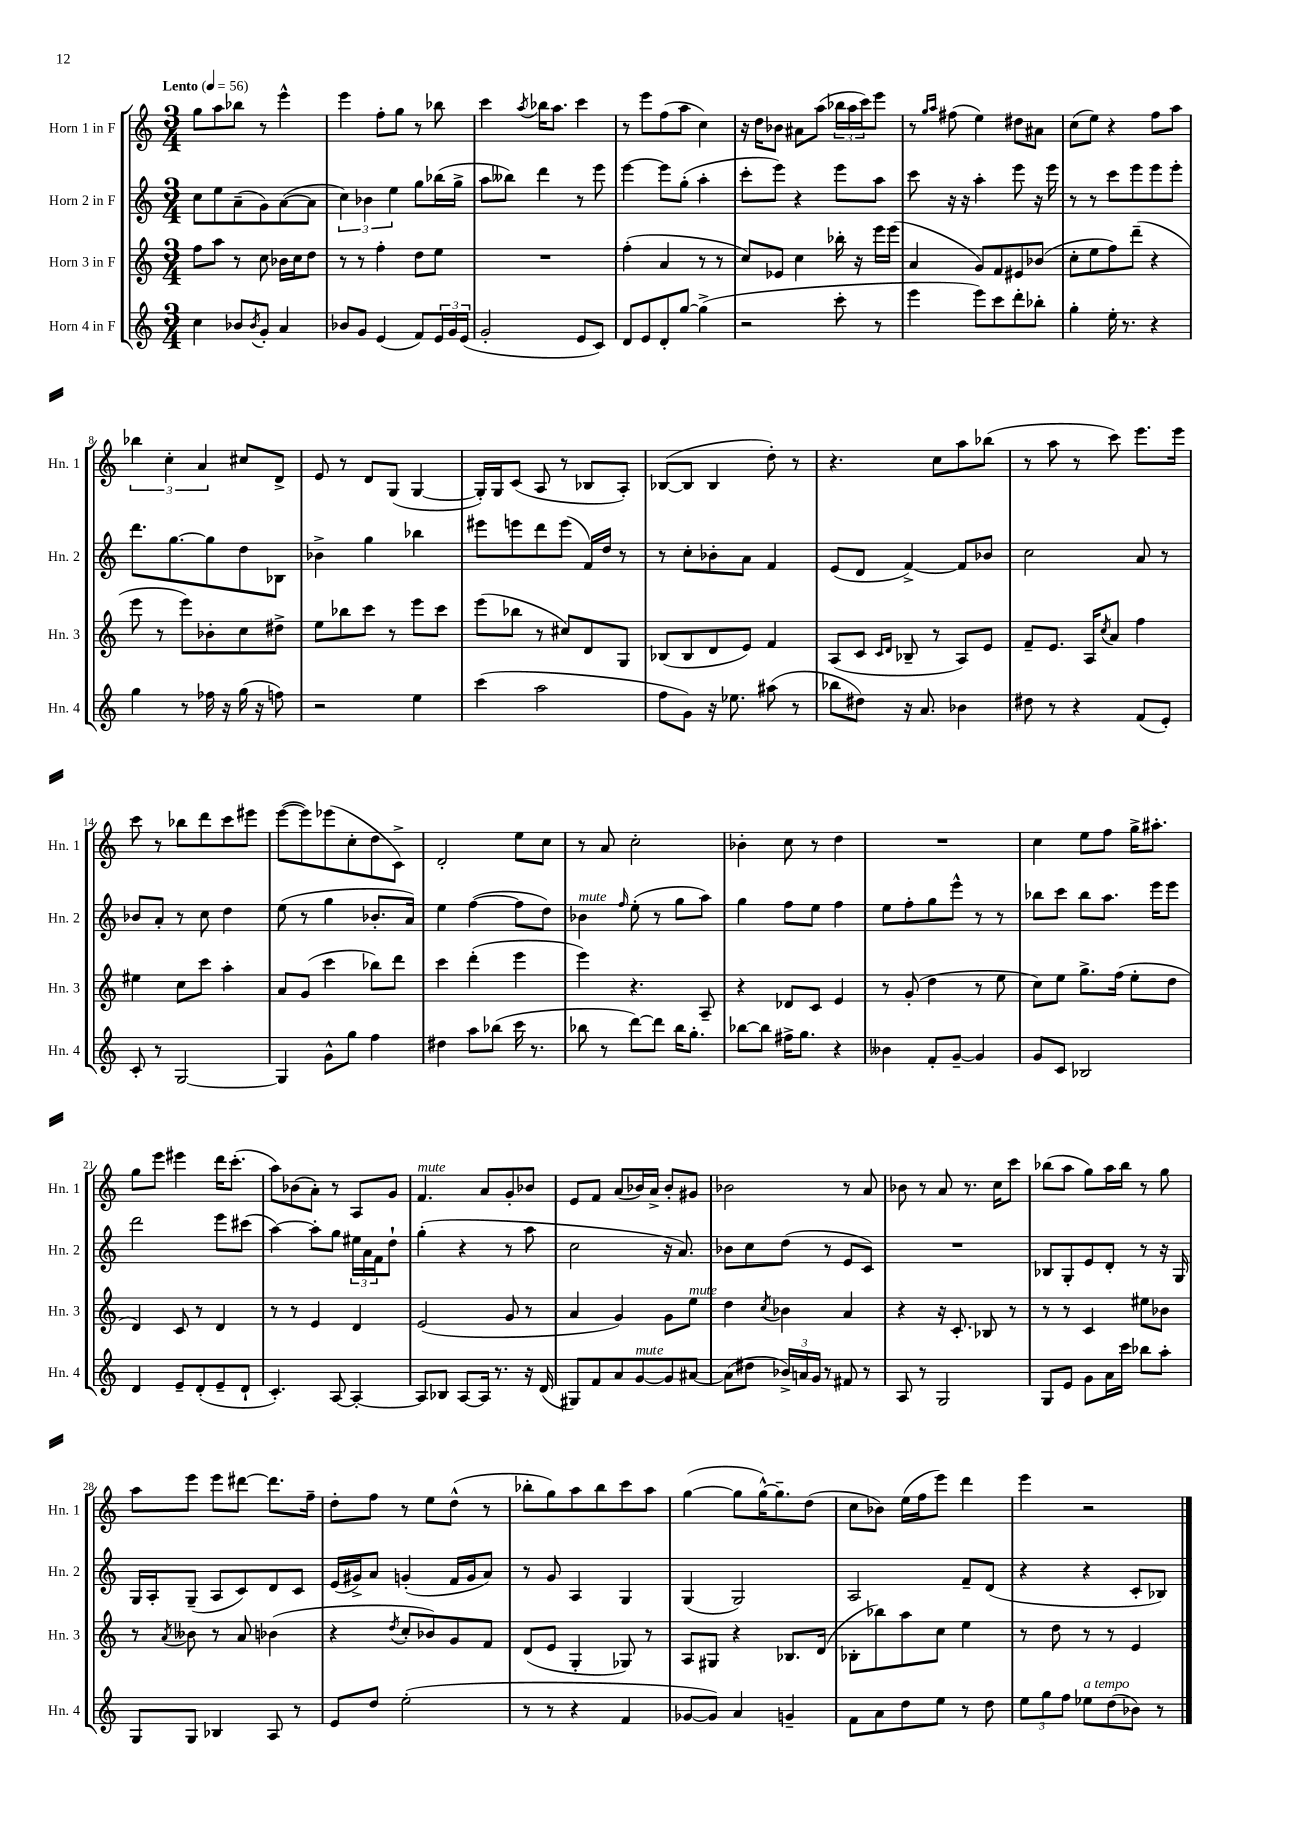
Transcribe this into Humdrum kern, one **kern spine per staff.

**kern	**kern	**kern	**kern
*staff4	*staff3	*staff2	*staff1
*clefG2	*clefG2	*clefG2	*clefG2
*k[]	*k[]	*k[]	*k[]
*M3/4	*M3/4	*M3/4	*M3/4
*MM56	*MM56	*MM56	*MM56
4cc	8ff	8cc	8gg
.	8aa	8ee	8aa
8b-	8r	(8a~	8bb-
8qb-	.	.	.
8g'	8cc	8g)	8r
4a	16b-	([8a	4eee^^
.	16cc	.	.
.	8dd	8a]	.
=	=	=	=
8b-	8r	6cc)	4eee
8g	8r	.	.
.	.	6b-	.
(4e	4ff'	.	8ff'
.	.	6ee	.
.	.	.	8gg
8f)	8dd	8gg	8r
24e	8ee	(16bb-	8bb-
24g	.	.	.
.	.	16gg^	.
(24e	.	.	.
=	=	=	=
2g'	2.r	8aa	4ccc
.	.	8bb--)	.
.	.	.	8qaa
.	.	4ddd	16bb-
.	.	.	8.aa
8e	.	8r	4ccc
8c)	.	8eee	.
=	=	=	=
8d	(4ff'	[4eee	8r
8e	.	.	8eee
8d'	4a	8eee]	(8ff
[8gg	.	(8gg'	8aa
(4gg^]	8r	4aa'	4cc)
.	8r	.	.
=	=	=	=
2r	8cc)	8ccc'	16r
.	.	.	16dd
.	8e-	8eee)	8b-
.	4cc	4r	8a#
.	.	.	(8aa
8ccc'	16bb-'	8eee	24bb-
.	.	.	24aa
.	16r	.	.
.	.	.	24ccc)
8r	16eee	8aa	8eee
.	(16eee	.	.
=	=	=	=
4eee	4a	8ccc	8r
.	.	.	16qqgg
.	.	.	16qqaa
.	.	16r	(8ff#
.	.	16r	.
8eee)	8g)	4aa'	4ee)
8ccc	8f	.	.
8ddd'	8e#	8eee	8dd#
8bb-'	(8b-	16r	8a#
.	.	16eee	.
=	=	=	=
4gg'	8cc'	8r	(8cc
.	8ee	8r	8ee)
16ee'	8ff)	8ccc	4r
8.r	.	.	.
.	(8ddd~	8eee	.
4r	4r	8eee	8ff
.	.	8eee'	8aa
=	=	=	=
4gg	8eee	8.ddd	6bb-
.	8r	.	.
.	.	.	6cc'
.	.	[8.gg	.
8r	8eee)	.	.
.	.	.	6a
16ff-	8b-'	8gg]	.
16r	.	.	.
(16gg	8cc	8dd	8cc#
16r	.	.	.
8ff)	8dd#^	8B-	8d^
=	=	=	=
2r	8ee	4b-^	8e
.	8bb-	.	8r
.	8ccc	4gg	8d
.	8r	.	(8G
4ee	8eee	4bb-	[4G
.	8ccc	.	.
=	=	=	=
(4ccc	(8eee	8eee#	16G'])
.	.	.	16G
.	8bb-	8eee	(8c
2aa	8r	8ddd	8A
.	8cc#)	(8eee	8r
.	8d	16f)	8B-
.	.	16dd	.
.	8G	8r	8A')
=	=	=	=
8ff	(8B-	8r	([8B-
8g)	8B-	8cc'	8B-]
16r	8d	8b-'	4B-
8.ee-	.	.	.
.	8e)	8a	.
(8aa#	4f	4f	8dd')
8r	.	.	8r
=	=	=	=
8bb-	(8A	(8e	4.r
8dd#)	8c	8d	.
.	16qqc	.	.
.	16qqd	.	.
16r	8B-~	[4f^)	.
8.a	.	.	.
.	8r	.	8cc
4b-	8A)	8f]	8aa
.	8e	8b-	(8bb-
=	=	=	=
8dd#	8f~	2cc	8r
8r	8.e	.	8aa
4r	.	.	8r
.	16A	.	.
.	8qcc	.	.
.	8a	.	8ccc)
(8f	4ff	8a	8.eee
8e')	.	8r	.
.	.	.	16eee
=	=	=	=
8c'	4ee#	8b-	8ccc
8r	.	8a'	8r
[2G	8cc	8r	8bb-
.	8ccc	8cc	8ddd
.	4aa'	4dd	8ccc
.	.	.	8eee#
=	=	=	=
4G]	8a	(8ee	([8eee
.	(8g	8r	8eee])
8g^^	4ccc	4gg	(8eee-
8gg	.	.	8cc'
4ff	8bb-)	8.b-'	8dd
.	8ddd	.	8c^)
.	.	16a)	.
=	=	=	=
4dd#	4ccc	4ee	2d'
8aa	(4ddd'	([4ff	.
(8bb-	.	.	.
16ccc	4eee	8ff]	8ee
8.r	.	.	.
.	.	8dd)	8cc
=	=	=	=
8bb-	4eee)	4b-	8r
8r	.	.	8a
.	.	16qqff	.
[8ddd)	4.r	(8ee'	2cc'
8ddd]	.	8r	.
16bb-	.	8gg	.
8.gg'	.	.	.
.	8A~	8aa)	.
=	=	=	=
[8bb-	4r	4gg	4b-'
8bb-]	.	.	.
16ff#^	8d-	8ff	8cc
8.gg	.	.	.
.	8c	8ee	8r
4r	4e	4ff	4dd
=	=	=	=
4b--	8r	8ee	2.r
.	(8g'	8ff'	.
8f'	4dd	8gg	.
[8g~	.	8eee^^	.
4g]	8r	8r	.
.	8ee	8r	.
=	=	=	=
8g	8cc)	8bb-	4cc
8c	8ee	8ccc	.
2B-	8.gg^	8bb-	8ee
.	.	8.aa	8ff
.	(16ff	.	.
.	8ee'	.	16gg^
.	.	16eee	8.aa#'
.	8dd	8eee	.
=	=	=	=
4d	4d)	2ddd	8gg
.	.	.	8eee
8e~	8c	.	4eee#
(8d'	8r	.	.
8e~	4d	8eee	16ddd
.	.	.	(8.ccc'
8d`	.	(8ccc#	.
=	=	=	=
4.c')	8r	[4aa)	8aa)
.	8r	.	(8b-
.	4e	8aa']	8a')
[8A	.	8gg	8r
4A'_	4d	24ee#	8A
.	.	24a	.
.	.	24f	.
.	.	8dd`	8g
=	=	=	=
8A]	(2e	(4gg'	4.f
8B-	.	.	.
[8A	.	4r	.
16A]	.	.	8a
8.r	.	.	.
.	8g	8r	8g'
16r	8r	8aa	8b-
(16d	.	.	.
=	=	=	=
8G#)	4a	2cc	8e
8f	.	.	8f
8a	4g)	.	(8a
[8g	.	.	16b-)
.	.	.	16a^
8g]	8g	16r	8b-'
.	.	8.a)	.
[8a#	8ee	.	8g#
=	=	=	=
(8a#]	4dd	8b-	2b-
8dd#	.	8cc	.
.	8qcc	.	.
24b-^)	4b-	(8dd	.
24a	.	.	.
24g	.	.	.
8r	.	8r	.
8f#	4a	8e	8r
8r	.	8c)	8a
=	=	=	=
8A	4r	2.r	8b-
8r	.	.	8r
2G	16r	.	8a
.	8.c'	.	.
.	.	.	8.r
.	8B-	.	.
.	.	.	16cc
.	8r	.	8ccc
=	=	=	=
8G	8r	8B-	(8bb-
8e	8r	8G'	8aa
8g	4c	8e	8gg)
16a	.	8d'	16aa
16ccc	.	.	16bb-
8bb-	8ee#	8r	8r
8aa'	8b-	16r	8gg
.	.	16G	.
=	=	=	=
8G	8r	16G	8aa
.	.	16A'	.
.	8qa	.	.
8G	8b--	(8G~	8eee
4B-	8r	8A	8eee
.	8a	8c)	[8ddd#
8A	(4b-	8d	8.ddd#]
8r	.	8c	.
.	.	.	16ff~
=	=	=	=
8e	4r	(16e	8dd'
.	.	16g#^)	.
8dd	.	8a	8ff
.	8qdd	.	.
(2ee'	8cc'	(4g'	8r
.	8b-)	.	8ee
.	8g	16f	(8dd^^
.	.	16g	.
.	8f	8a)	8r
=	=	=	=
8r	(8d	8r	8bb-'
8r	8e	8g	8gg)
4r	4G'	4A	8aa
.	.	.	8bb-
4f	8G-)	4G	8ccc
.	8r	.	8aa
=	=	=	=
[8g-	8A	(4G	([4gg
8g-])	8G#	.	.
4a	4r	2G)	8gg]
.	.	.	[16gg^^)
.	.	.	8.gg~]
4g~	8.B-	.	.
.	.	.	(8dd
.	(16d	.	.
=	=	=	=
8f	8B-'	2A	8cc
8a	8bb-)	.	8b-)
8dd	8aa	.	(16ee
.	.	.	16ff
8ee	8cc	.	8eee)
8r	4ee	8f~	4ddd
8dd	.	(8d	.
=	=	=	=
12ee	8r	4r	4eee
12gg	.	.	.
.	8dd	.	.
12ff	.	.	.
8ee-	8r	4r	2r
(8dd	8r	.	.
8b-)	4e	8c'	.
8r	.	8B-)	.
==	==	==	==
*-	*-	*-	*-
